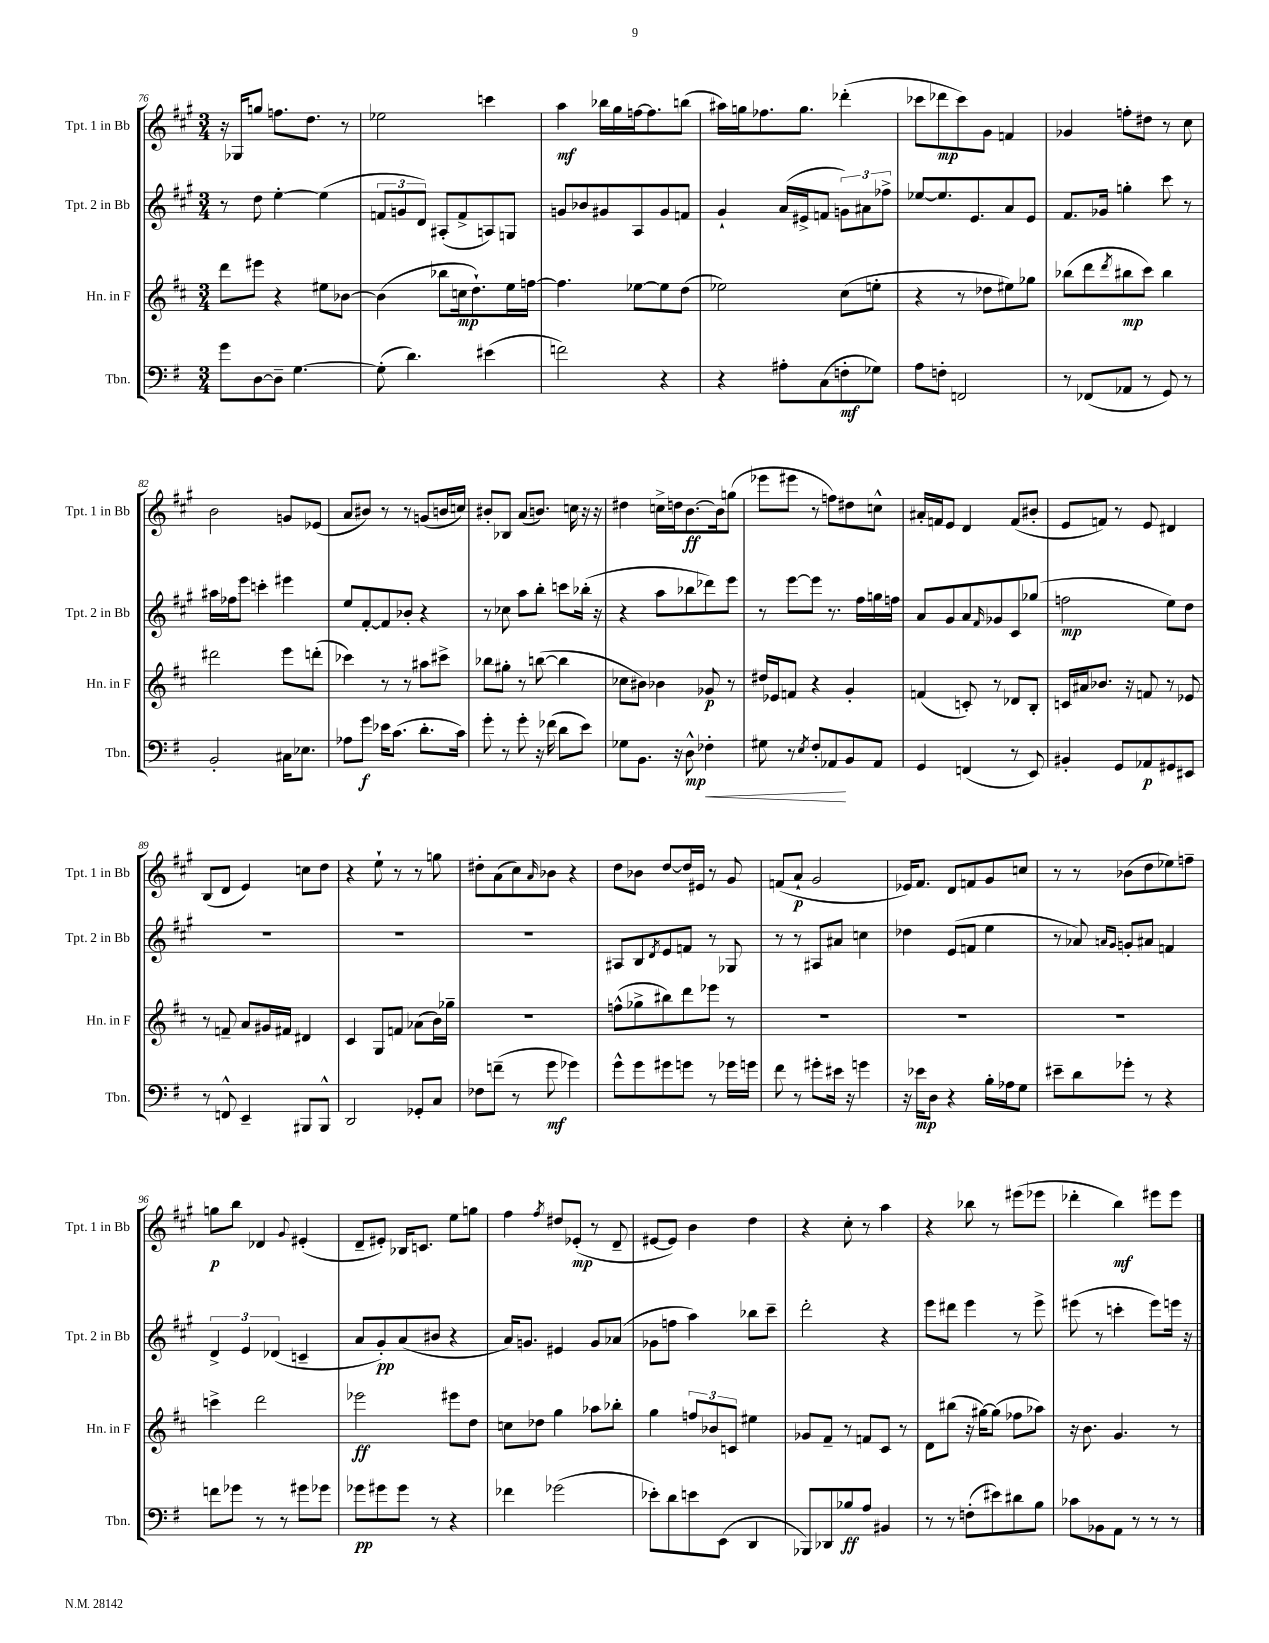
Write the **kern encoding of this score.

**kern	**dynam	**kern	**dynam	**kern	**dynam	**kern	**dynam
*part4	*part4	*part3	*part3	*part2	*part2	*part1	*part1
*staff4	*staff4	*staff3	*staff3	*staff2	*staff2	*staff1	*staff1
*I"Tbn.	*	*I"Hn. in F	*	*I"Tpt. 2 in Bb	*	*I"Tpt. 1 in Bb	*
*I'Tbn.	*	*I'Hn. in F	*	*I'Tpt. 2 in Bb	*	*I'Tpt. 1 in Bb	*
*clefF4	*	*clefG2	*	*clefG2	*	*clefG2	*
*k[f#]	*	*k[f#c#]	*	*k[f#c#g#]	*	*k[f#c#g#]	*
*M3/4	*	*M3/4	*	*M3/4	*	*M3/4	*
=76	=76	=76	=76	=76	=76	=76	=76
8g\L	.	8ddd\L	.	8r	.	16r	.
.	.	.	.	.	.	16G-X/KL	.
[8D\	.	8eee#X\J	.	8dd\	.	8ggn/J	.
8D~\J]	.	4r	.	[4ee'\	.	8.ffn\L	.
[4.G\	.	.	.	.	.	.	.
.	.	.	.	.	.	8.dd\J	.
.	.	8ee#X\L	.	(4ee\]	.	.	.
.	.	[8b-X\J	.	.	.	8r	.
=77	=77	=77	=77	=77	=77	=77	=77
(8G'\]	.	(4b-\]	.	12fn/L	.	2ee-X\	.
.	.	.	.	12gn/	.	.	.
4.d\)	.	.	.	.	.	.	.
.	.	.	.	12d/J)	.	.	.
.	.	8bb-X\L	.	(8A#X'/L	.	.	.
.	.	16ccn\k	mp	8f^/	.	.	.
.	.	8.dd`\)	.	.	.	.	.
(4e#X\	.	.	.	8An/)	.	4cccn\	.
.	.	16ee\L	.	8Gn/J	.	.	.
.	.	[16ffn\JJ	.	.	.	.	.
=78	=78	=78	=78	=78	=78	=78	=78
2fn\)	.	4.ff\]	.	8gn/L	.	4aa\	mf
.	.	.	.	8b-X/	.	.	.
.	.	.	.	8g#X/	.	16bb-X\LL	.
.	.	.	.	.	.	16gg#\	.
.	.	[8ee-X\L	.	8A/	.	[16ffn\J	.
.	.	.	.	.	.	8.ff\]	.
4r	.	8ee-\]	.	8g#/	.	.	.
.	.	(8dd\J	.	8fn/J	.	(8bbn\J	.
=79	=79	=79	=79	=79	=79	=79	=79
4r	.	2ee-X\)	.	4g#`/	.	16aa#X\LL)	.
.	.	.	.	.	.	16ggn\J	.
.	.	.	.	.	.	8.ff-X\	.
8A#X'\L	.	.	.	(16a/LL	.	.	.
.	.	.	.	16e#X^/J	.	8.gg\J	.
(8C\	.	.	.	8fn/J	.	.	.
8Fn'\	mf	(8cc#\L	.	12gn\L)	.	(4ddd-X'\	.
.	.	.	.	12a#X\	.	.	.
8G-X\J)	.	8een'\J	.	.	.	.	.
.	.	.	.	12ff-X^\J	.	.	.
=80	=80	=80	=80	=80	=80	=80	=80
8A\L	.	4r	.	[8ee-X/L	.	8ccc-X\L	.
8Fn'\J	.	.	.	8.ee-/]	.	8ddd-X\	mp
2FFn/	.	8r	.	.	.	8ccc-\)	.
.	.	.	.	8.e/	.	.	.
.	.	8dd-X\L	.	.	.	8g#\J	.
.	.	8ee#X\)	.	8a/	.	4fn/	.
.	.	8gg-X\J	.	8e/J	.	.	.
=81	=81	=81	=81	=81	=81	=81	=81
8r	.	(8bb-X\L	.	8.f#/L	.	4g-X/	.
(8FF-X/L	.	8ddd\	.	.	.	.	.
.	.	.	.	16g-X/Jk	.	.	.
.	.	8qddd/	.	.	.	.	.
8AA-X/J	.	8bb#X\	mp	4ggn'\	.	8ffn'\L	.
8r	.	8ccc#\J)	.	.	.	8dd#X\J	.
8GG/)	.	4bb#\	.	8ccc#\	.	8r	.
8r	.	.	.	8r	.	8cc#\	.
!!LO:LB:g=z
=82	=82	=82	=82	=82	=82	=82	=82
2BB'/	.	2ddd#X\	.	16aa#X\LL	.	2b\	.
.	.	.	.	16ff-X\J	.	.	.
.	.	.	.	8eee\J	.	.	.
.	.	.	.	4cccn'\	.	.	.
16C#X\KL	.	8eee\L	.	4eee#X\	.	8gn/L	.
8.E-X\J	.	.	.	.	.	.	.
.	.	(8dddn'\J	.	.	.	(8e-X/J	.
=83	=83	=83	=83	=83	=83	=83	=83
8A-X\L	.	4ccc-X\)	.	8ee/L	.	8a/L	.
8g\J	f	.	.	[8f#'/	.	8b#X/J)	.
16e-X\KL	.	8r	.	8f#/]	.	8r	.
(8.c\J	.	.	.	.	.	.	.
.	.	8r	.	8b-X'/J	.	8r	.
8.d'\L	.	8aa#X\L	.	4r	.	(8gn/L	.
.	.	8ccc#X^\J	.	.	.	16bn/L	.
16c\Jk)	.	.	.	.	.	16ccn/JJ)	.
=84	=84	=84	=84	=84	=84	=84	=84
8g'\	.	8bb-X\L	.	8r	.	8b#X'/L	.
8r	.	8gg#X'\J	.	8cc-X\	.	8B-X/J	.
8g'\	.	8r	.	8aa\L	.	(8a/L	.
16r	.	([8bbn\	.	8bb'\J	.	8.bn/J)	.
(16f-X\	.	.	.	.	.	.	.
8d\L	.	4bb\]	.	8cccn\L	.	.	.
.	.	.	.	.	.	16ccn\	.
8e\J)	.	.	.	(16bb-X'\Jk	.	16r	.
.	.	.	.	16r	.	16r	.
=85	=85	=85	=85	=85	=85	=85	=85
8G-X\L	.	8cc-X\L	.	4r	.	4dd#X\	.
8.BB\J	.	8b#X\J)	.	.	.	.	.
.	.	4b-X\	.	8aa\L	.	16ccn^\LL	.
16r	.	.	.	.	.	16ddn\J	.
8D^^\	mp	.	.	8bb-X\	.	[8.b\	ff
!	!LO:HP:b	!	!	!	!	!	!
4F-X'\	<	8g-X/	p	8ddd-X\)	.	.	.
.	.	.	.	.	.	16b\k]	.
.	.	8r	.	8eee\J	.	(8ggn\J	.
=86	=86	=86	=86	=86	=86	=86	=86
8G#X\	.	16dd#X/LL	.	8r	.	8eee-X\L	.
.	.	16e-X/J	.	.	.	.	.
8r	.	8fn/J	.	[8eee\L	.	8eee#X\J	.
8qE/	.	.	.	.	.	.	.
8F#'/L	.	4r	.	8eee\J]	.	8r	.
8AA-X/	.	.	.	8.r	.	8ffn\L)	.
8BB/	[	4g'/	.	.	.	8dd#X\	.
.	.	.	.	16ff#\LL	.	.	.
8AA-/J	.	.	.	16ggn\	.	8ccn^^\J	.
.	.	.	.	16ffn\JJ	.	.	.
=87	=87	=87	=87	=87	=87	=87	=87
4GG/	.	(4fn/	.	8a/L	.	16a#X'/LL	.
.	.	.	.	.	.	16fn/J	.
.	.	.	.	8g#/	.	8e/J	.
(4FFn/	.	8cn'/)	.	8a/	.	4d/	.
.	.	.	.	16qqf#/	.	.	.
.	.	8r	.	8g-X/	.	.	.
8r	.	8d-X/L	.	8c#/	.	(8f/L	.
8EE/)	.	8B'/J	.	(8gg-X/J	.	8b#X'/J	.
=88	=88	=88	=88	=88	=88	=88	=88
4BB#X'/	.	16cn/LL	.	2ffn\	mp	8e/L	.
.	.	16a#X/J	.	.	.	.	.
.	.	8.b-X/J	.	.	.	8fn/J)	.
8GG/L	.	.	.	.	.	8r	.
.	.	16r	.	.	.	.	.
8AA-X/	p	8fn/	.	.	.	8e/	.
8GG#X/	.	8r	.	8ee\L)	.	4d#X/	.
8EE#X/J	.	8e-X/	.	8dd\J	.	.	.
!!LO:LB:g=z
=89	=89	=89	=89	=89	=89	=89	=89
8r	.	8r	.	2.r	.	(8B/L	.
8FFn^^/	.	8fn~/	.	.	.	8d/J	.
4EE~/	.	8a/L	.	.	.	4e/)	.
.	.	16g#X/L	.	.	.	.	.
.	.	16f#X/JJ	.	.	.	.	.
8BBB#X/L	.	4d#X/	.	.	.	8ccn\L	.
8BBB#^^/J	.	.	.	.	.	8dd\J	.
=90	=90	=90	=90	=90	=90	=90	=90
2DD/	.	4c#/	.	2.r	.	4r	.
.	.	8G/L	.	.	.	8ee`\	.
.	.	8fn/J	.	.	.	8r	.
8GG-X'/L	.	(8a-X\L	.	.	.	8r	.
8C/J	.	16b\L)	.	.	.	8ggn\	.
.	.	16gg-X~\JJ	.	.	.	.	.
=91	=91	=91	=91	=91	=91	=91	=91
8F-X\L	.	2.r	.	2.r	.	8dd#X'\L	.
(8fn~\J	.	.	.	.	.	(8a\	.
8r	.	.	.	.	.	8cc#\)	.
.	.	.	.	.	.	16qqa/	.
8g\	mf	.	.	.	.	8b-X\J	.
4g-X\)	.	.	.	.	.	4r	.
=92	=92	=92	=92	=92	=92	=92	=92
8g^^\L	.	(8ffn^^\L	.	8A#X/L	.	8dd\L	.
8g\	.	8gg-X^\	.	8B/	.	8b-X\J	.
.	.	.	.	8qd/	.	.	.
8g#X\	.	8bb#X\)	.	8e/	.	[8dd/L	.
8gn\J	.	8ddd\	.	8fn/J	.	16dd/L]	.
.	.	.	.	.	.	16e#X/JJ	.
8r	.	8eee-X\J	.	8r	.	8r	.
16g-X\LL	.	8r	.	8G-X/	.	8g#/	.
16gn\JJ	.	.	.	.	.	.	.
=93	=93	=93	=93	=93	=93	=93	=93
8f#\	.	2.r	.	8r	.	(8fn/L	.
8r	.	.	.	8r	.	8a`/J	p
8g#X'\L	.	.	.	8A#X/L	.	2g#/	.
16e#X\Jk	.	.	.	8a#X/J	.	.	.
16r	.	.	.	.	.	.	.
4gn\	.	.	.	4ccn\	.	.	.
=94	=94	=94	=94	=94	=94	=94	=94
16r	.	2.r	.	4dd-X\	.	16e-X/KL)	.
16e-X\KL	mp	.	.	.	.	8.f#/J	.
8D\J	.	.	.	.	.	.	.
4r	.	.	.	(8e/L	.	8d/L	.
.	.	.	.	8fn/J	.	8fn/	.
16B'\LL	.	.	.	4ee\	.	8g#/	.
16A-X\J	.	.	.	.	.	.	.
8G\J	.	.	.	.	.	8ccn/J	.
=95	=95	=95	=95	=95	=95	=95	=95
8e#X~\L	.	2.r	.	8r	.	8r	.
8d\	.	.	.	8a-X/)	.	8r	.
.	.	.	.	16qqan/LL	.	.	.
.	.	.	.	16qqg#/JJ	.	.	.
8g-X'\J	.	.	.	8gn'/L	.	(8b-X\L	.
8r	.	.	.	8a#X/J	.	8dd\	.
4r	.	.	.	4fn/	.	8ee-X\)	.
.	.	.	.	.	.	8ffn~\J	.
!!LO:LB:g=z
=96	=96	=96	=96	=96	=96	=96	=96
8fn\L	.	4cccn^\	.	6d^/	.	8ggn\L	p
8g-X\J	.	.	.	.	.	8bb\J	.
.	.	.	.	6e/	.	.	.
8r	.	2ddd\	.	.	.	4d-X/	.
.	.	.	.	(6d-X/	.	.	.
8r	.	.	.	.	.	.	.
.	.	.	.	.	.	8qqg#/	.
8g#X\L	.	.	.	4cn~/	.	(4e#X'/	.
8g-X\J	.	.	.	.	.	.	.
=97	=97	=97	=97	=97	=97	=97	=97
8g-X\L	pp	2eee-X\	ff	8a/L	.	8d~/L	.
8g#X\	.	.	.	8g#'/)	pp	8e#X'/J)	.
8g#\J	.	.	.	(8a/	.	16B-X/KL	.
.	.	.	.	.	.	8.cn/J	.
8r	.	.	.	8b#X/J	.	.	.
4r	.	8eee#X\L	.	4r	.	8ee\L	.
.	.	8dd\J	.	.	.	8ggn\J	.
=98	=98	=98	=98	=98	=98	=98	=98
4f-X\	.	8ccn\L	.	16a/KL)	.	4ff#\	.
.	.	.	.	8.gn/J	.	.	.
.	.	8dd-X\J	.	.	.	.	.
.	.	.	.	.	.	8qff#/	.
(2g-X\	.	4gg\	.	4e#X/	.	8dd#X/L	.
.	.	.	.	.	.	(8e-X'/J	mp
.	.	8aa-X\L	.	8g/L	.	8r	.
.	.	8bb-X'\J	.	(8a-X/J	.	8d~/	.
=99	=99	=99	=99	=99	=99	=99	=99
8e-X'\L)	.	4gg\	.	8g-X\L	.	[8e#X/L	.
8d\	.	.	.	8ffn\J	.	8e#/J])	.
8en\	.	12ffn/L	.	4aa\)	.	4b\	.
.	.	12b-X/	.	.	.	.	.
(8EE\J	.	.	.	.	.	.	.
.	.	12cn/J	.	.	.	.	.
4DD/	.	4ee#X\	.	8bb-X\L	.	4dd\	.
.	.	.	.	8ccc#~\J	.	.	.
=100	=100	=100	=100	=100	=100	=100	=100
8BBB-X/L)	.	8g-X/L	.	2ddd'\	.	4r	.
8DD-X/	.	8f#~/J	.	.	.	.	.
8B-X/	ff	8r	.	.	.	8cc#'\	.
8A/J	.	8fn/L	.	.	.	8r	.
4BB#X/	.	8c#/J	.	4r	.	4aa\	.
.	.	8r	.	.	.	.	.
=101	=101	=101	=101	=101	=101	=101	=101
8r	.	8d\L	.	8eee\L	.	4r	.
8r	.	(8bb#X\J	.	8ddd#X\J	.	.	.
(8Fn'\L	.	16r	.	4eee\	.	8bb-X\	.
.	.	[16gg#X\KL)	.	.	.	.	.
8e#X\)	.	(8gg#\J]	.	.	.	8r	.
8d#X\	.	8ff-X\L	.	8r	.	(8eee#X\L	.
8B\J	.	8aa-X\J)	.	8eee^\	.	8eee-X\J	.
=102	=102	=102	=102	=102	=102	=102	=102
8c-X\L	.	16r	.	(8eee#X\	.	4ddd-X'\	.
.	.	8.b\	.	.	.	.	.
8BB-X\	.	.	.	8r	.	.	.
8AA\J	.	4.g/	.	4cccn'\	.	4bb\)	mf
8r	.	.	.	.	.	.	.
8r	.	.	.	8eee#\L)	.	8eee#X\L	.
8r	.	8r	.	16eeen\Jk	.	8eee#\J	.
.	.	.	.	16r	.	.	.
==	==	==	==	==	==	==	==
*-	*-	*-	*-	*-	*-	*-	*-
